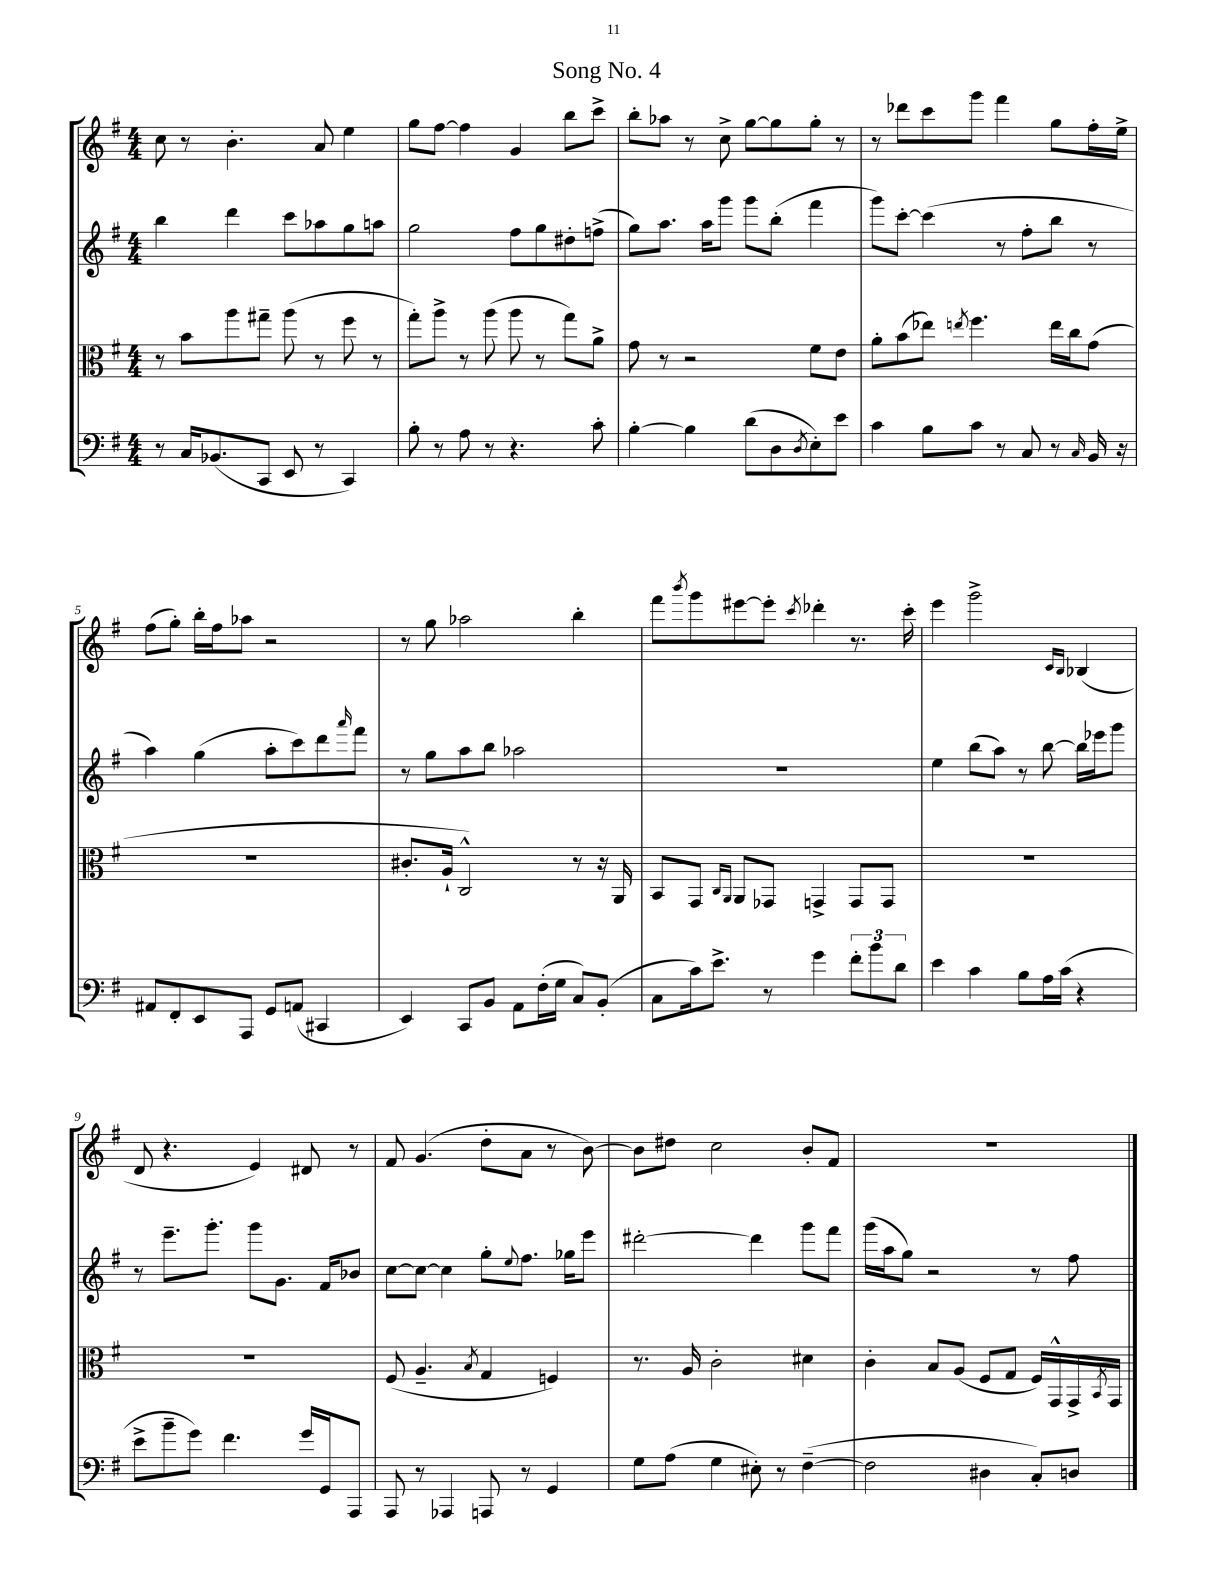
\header { title = "Song No. 4" }
<<
\new StaffGroup <<
\new Staff = "s0" {
    \clef treble \key g \major \numericTimeSignature \time 4/4
    c''8 r8 b'4.-. a'8 e''4 |
    g''8 fis''8~ fis''4 g'4 b''8 c'''8-> |
    b''8-. aes''8 r8 c''8-> g''8~ g''8 g''8-. r8 |
    r8 des'''8 c'''8 g'''8 fis'''4 g''8 fis''16-. e''16-> |
    fis''8( g''8-.) b''16-. fis''16 aes''8 r2 |
    r8 g''8 aes''2 b''4-. |
    fis'''8 \acciaccatura { b'''8 } g'''8 eis'''8~ eis'''8-. \acciaccatura { c'''8 } des'''4-. r8. c'''16-. |
    e'''4 g'''2-> \grace { c'16 b16 } bes4( |
    d'8 r4. e'4) dis'8 r8 |
    fis'8 g'4.( d''8-. a'8 r8 b'8~) |
    b'8 dis''8 c''2 b'8-. fis'8 |
    R1 \bar "|." |
}
\new Staff = "s1" {
    \clef treble \key g \major \numericTimeSignature \time 4/4
    b''4 d'''4 c'''8 aes''8 g''8 a''8 |
    g''2 fis''8 g''8 dis''8-. f''8->( |
    g''8) a''8. a''16 g'''8 g'''8 b''8-.( fis'''4 |
    g'''8) c'''8~-. c'''4( r8 fis''8-. b''8 r8 |
    a''4) g''4( a''8-. c'''8) d'''8 \grace { a'''16 } fis'''8 |
    r8 g''8 a''8 b''8 aes''2 |
    R1 |
    e''4 b''8( a''8) r8 b''8~ b''16 ees'''16 g'''8 |
    r8 e'''8.-- g'''8.-. g'''8 g'8. fis'16 bes'8 |
    c''8~ c''8~ c''4 g''8-. \appoggiatura { e''8 } fis''8. ges''16 e'''8 |
    dis'''2~-. dis'''4 g'''8 fis'''8 |
    g'''16( a''16 g''8) r2 r8 fis''8 \bar "|." |
}
\new Staff = "s2" {
    \clef alto \key g \major \numericTimeSignature \time 4/4
    r8 b'8 a''8 gis''8-- a''8( r8 fis''8 r8 |
    g''8-.) a''8-> r8 a''8( a''8 r8 g''8) a'8-> |
    g'8 r8 r2 fis'8 e'8 |
    a'8-. b'8( ees''8) \acciaccatura { e''8 } fis''4. e''16 c''16 g'8( |
    R1 |
    cis'8.-. a16-! c2-^) r8 r16 a,16 |
    b,8 g,8 \grace { c16 a,16 } a,8 ges,8 g,4-> g,8 g,8 |
    R1 |
    R1 |
    fis8( a4.-- \acciaccatura { b8 } g4 f4) |
    r8. a16 c'2-. dis'4 |
    c'4-. b8 a8( fis8 g8 fis16) g,16-^ g,16-> \acciaccatura { b,8 } g,16 \bar "|." |
}
\new Staff = "s3" {
    \clef bass \key g \major \numericTimeSignature \time 4/4
    r8 c16 bes,8.( c,8 e,8 r8 c,4) |
    b8-. r8 a8 r8 r4. c'8-. |
    b4~-. b4 d'8( d8 \acciaccatura { d8 } e8-.) e'8 |
    c'4 b8 c'8 r8 c8 r8 \grace { c16 } b,16 r16 |
    ais,8 fis,8-. e,8 a,,8 g,8 a,8( cis,4 |
    e,4) c,8 b,8 a,8 fis16-.( g16 c8) b,8-.( |
    c8 c'16) e'8.-> r8 g'4 \tuplet 3/2 { fis'8-. b'8 d'8 } |
    e'4 c'4 b8 a16 c'16( r4 |
    e'8-> b'8-- g'8) fis'4. g'16 g,16 a,,8 |
    a,,8 r8 aes,,4 a,,8 r8 g,4 |
    g8 a8( g4 eis8-.) r8 fis4~--( |
    fis2 dis4 c8-.) d8 \bar "|." |
}
>>
>>
